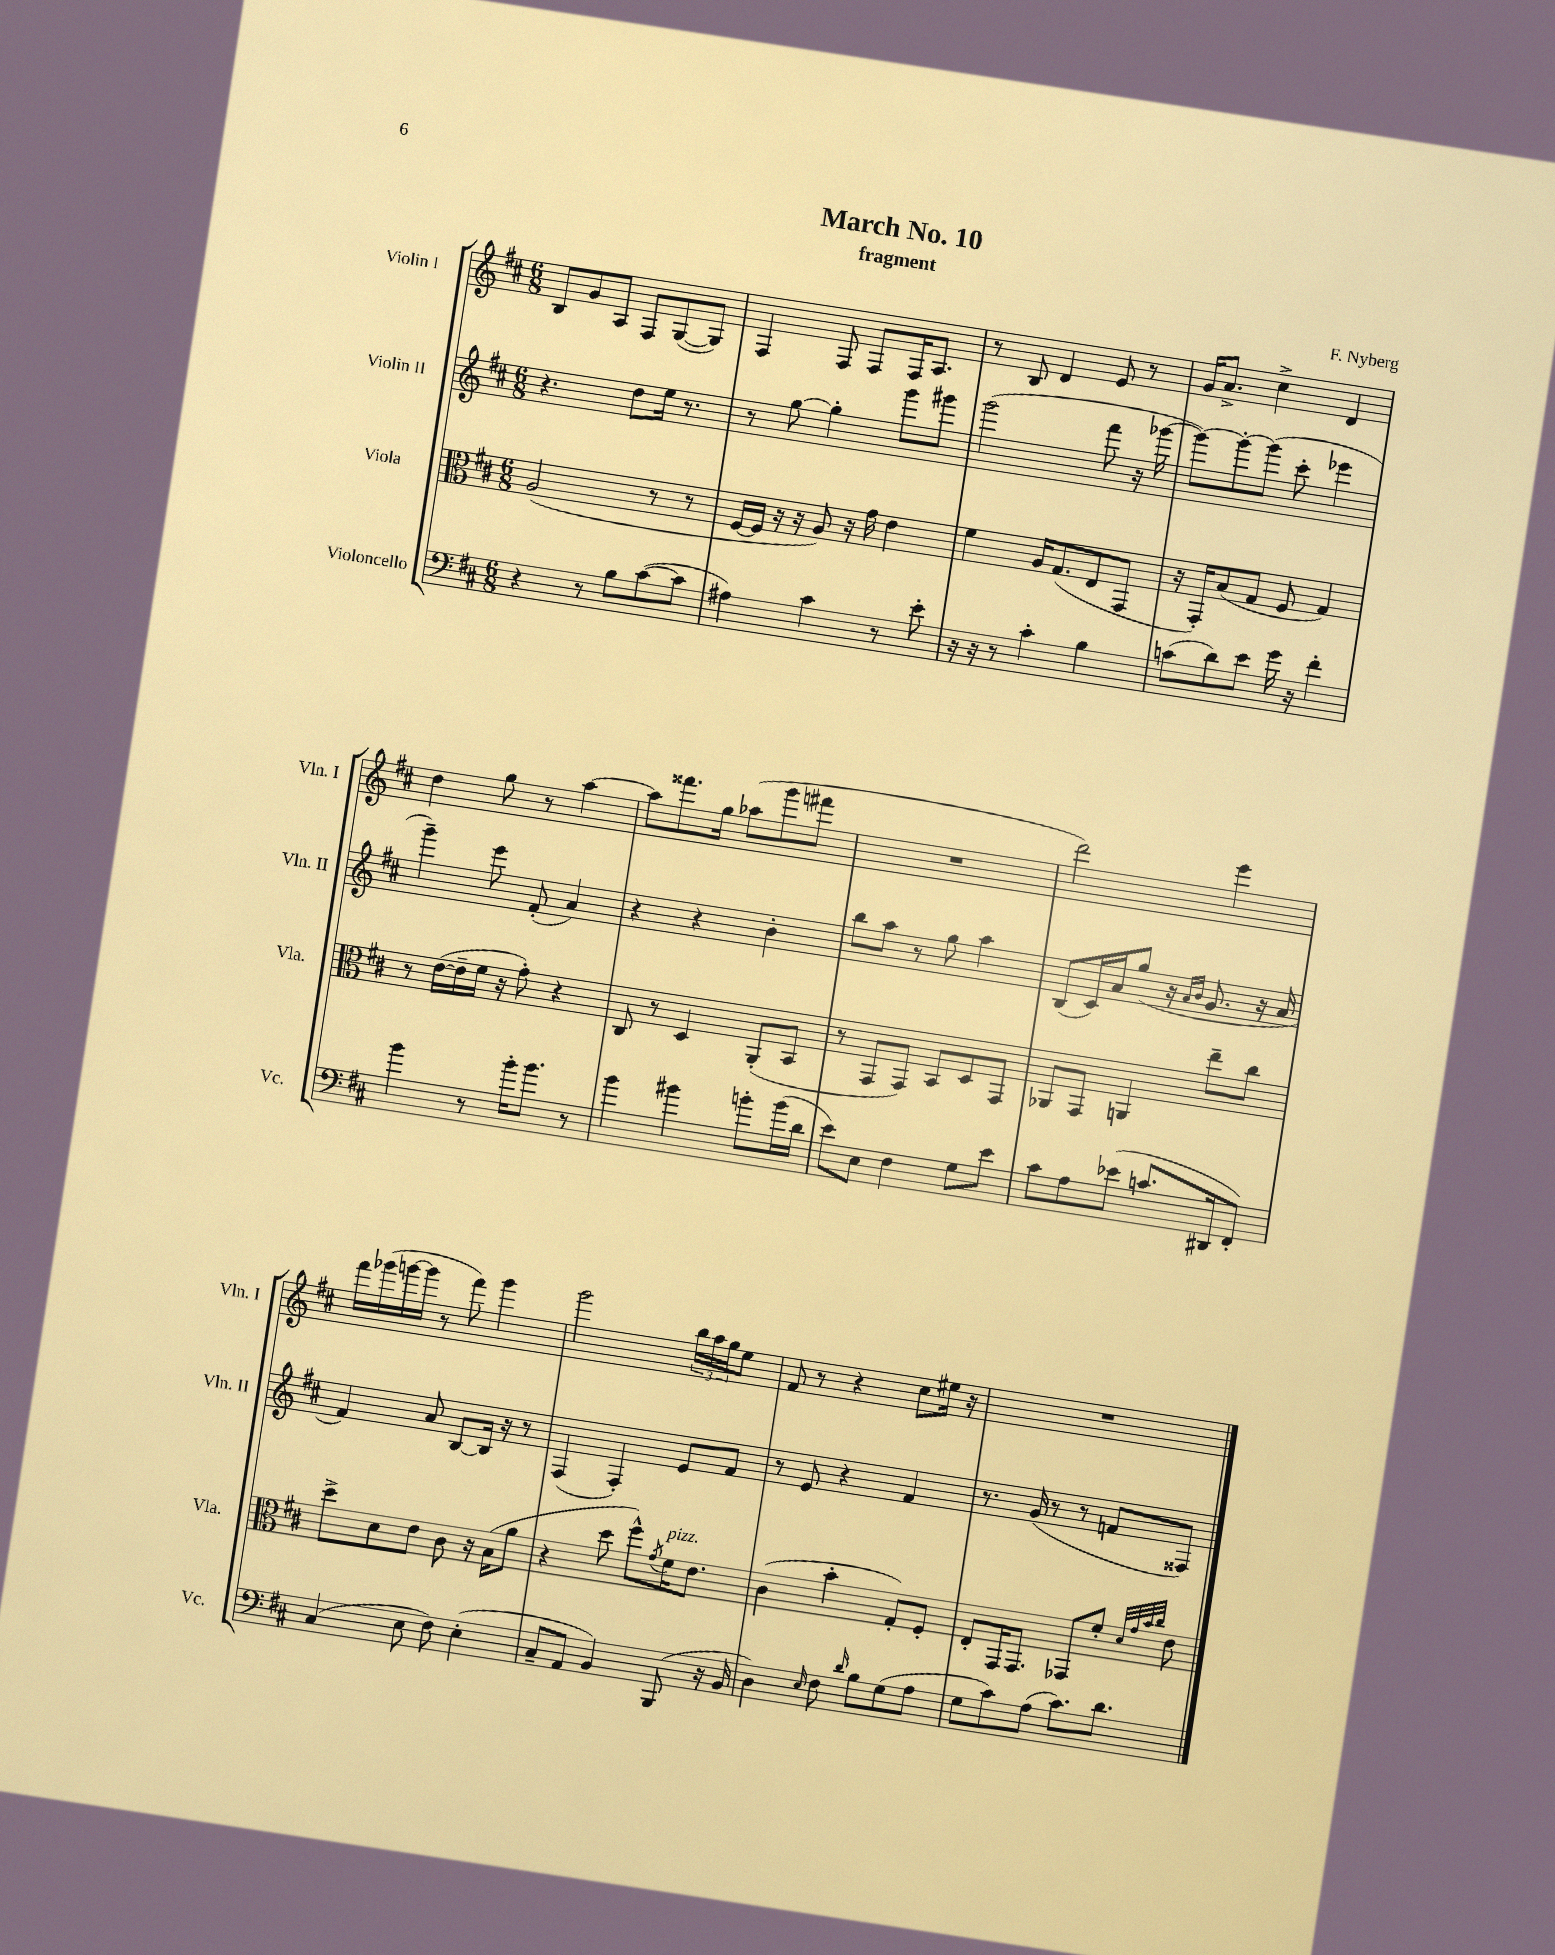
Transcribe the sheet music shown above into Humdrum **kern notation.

**kern	**kern	**kern	**kern
*staff4	*staff3	*staff2	*staff1
*clefF4	*clefC3	*clefG2	*clefG2
*k[f#c#]	*k[f#c#]	*k[f#c#]	*k[f#c#]
*M6/8	*M6/8	*M6/8	*M6/8
4r	(2A/	4.r	8B/L
.	.	.	8g/
8r	.	.	8A/J
8B\L	.	8dd\L	8F#/L
([8c#\	8r	16ee\Jk	([8G/
.	.	8.r	.
8c#\]J	8r	.	8G/]J)
=	=	=	=
4A#\)	[16F#/LL	8r	4F#/
.	16F#/]JJ	.	.
.	16r	[8gg\	.
.	16r	.	.
4c#\	8A/)	4gg'\]	8F#/
.	16r	.	8F#/L
.	16g\	.	.
8r	4e\	8ggg\L	16F#/K
.	.	.	8.A/J
8e'\	.	8ggg#\J	.
=	=	=	=
16r	4f#\	(2ggg\	8r
16r	.	.	.
8r	.	.	8B/
4c#'\	16A/LK	.	4d/
.	(8.G/	.	.
4B\	8E/	8fff#\	8e/
.	8GG/J	16r	8r
.	.	[16ggg-\	.
=	=	=	=
(8c\L	16r	8ggg-\_L)	16g/LK
.	16GG'/LK)	.	8.a^/J
8d\)	(8B/	8ggg-'\_	.
8e\J	8G/J	(8ggg-\]J	4cc#^\
16g\	8F#/	8ccc#'\	.
16r	.	.	.
4f#'\	4G/)	4eee-\	4d/
=	=	=	=
4b\	8r	4ggg~\)	4dd\
.	([16e\LL	.	.
.	16e~\]	.	.
8r	16f#\JJ	8eee\	8gg\
.	16r	.	.
16b'\LK	8g'\)	(8f#'/	8r
8.b\J	.	.	.
.	4r	4a/)	[4aa\
8r	.	.	.
=	=	=	=
4b\	8C#/	4r	8aa\]L
.	8r	.	8.fff##\
4b#\	4D/	4r	.
.	.	.	16gg\Jk
.	.	.	(8aa-\L
8b'\L	(8AA'/L	4b'\	8ggg\
(16b\L	8BB/J	.	8fff#\J
16d\JJ	.	.	.
=	=	=	=
8e\L)	8r	8bb\L	2.r
8E\J	8GG/L	8aa\J	.
4F#\	8GG/J)	8r	.
.	8BB/L	8gg\	.
8G\L	8D/	4aa\	.
8e\J	8GG/J	.	.
=	=	=	=
8c#\L	8AA-/L	(8B/L	2ddd\)
8A\	8GG/J	16c#/L)	.
.	.	16a/J	.
(8e-\J	4AA/	(8gg/J	.
8.c/L	.	16r	.
.	.	16qqa/LL	.
.	.	16qqb/JJ	.
.	.	8.g/	.
.	8ee~\L	.	4eee\
16DD#/k	.	.	.
8FF#'/J)	8cc#\J	16r	.
.	.	16a/	.
=	=	=	=
(4C#/	8dd^\L	4f#/)	16fff#\LL
.	.	.	(16ggg-\
.	8d\	.	[16ggg\
.	.	.	16ggg\]JJ
8E\	8e\J	8a/	8r
8F#\)	8c#\	[8B/L	8fff#\)
(4E'\	16r	16B/]Jk	4ggg\
.	(16B\LK	16r	.
.	8a\J	8r	.
=	=	=	=
8C#~/L	4r	(4F#/	2ggg\
8AA/J	.	.	.
4BB/)	8dd\	4F#'/)	.
.	8ff#^^\L)	.	.
.	8qg/	.	.
(8BBB/	16f#\K	8e/L	24bb\LL
.	.	.	24aa\
.	8.e\J	.	.
.	.	.	24gg\J
16r	.	8f#/J	8ee\J
16BB/	.	.	.
=	=	=	=
4D\)	(4c#\	8r	8f#/
.	.	8e/	8r
16qqE/	.	.	.
8F#\	4b'\	4r	4r
16qqd/	.	.	.
8B\L	.	.	.
(8G\	8G'/L)	4f#/	8cc#\L
8A\J	8F#'/J	.	16ee#\Jk
.	.	.	16r
=	=	=	=
8G\L	8E'/L	8.r	2.r
8c#\)	16GG/K	.	.
.	8.GG/J	(16g/	.
(8A\J	.	8r	.
8.c#\L)	8GG-/L	8r	.
.	8f#'/J	8f/L	.
8.d\J	.	.	.
.	32qqd/LLL	.	.
.	32qqg/	.	.
.	32qqb/	.	.
.	32qqcc#/JJJ	.	.
.	8e\	8F##/J)	.
==	==	==	==
*-	*-	*-	*-
